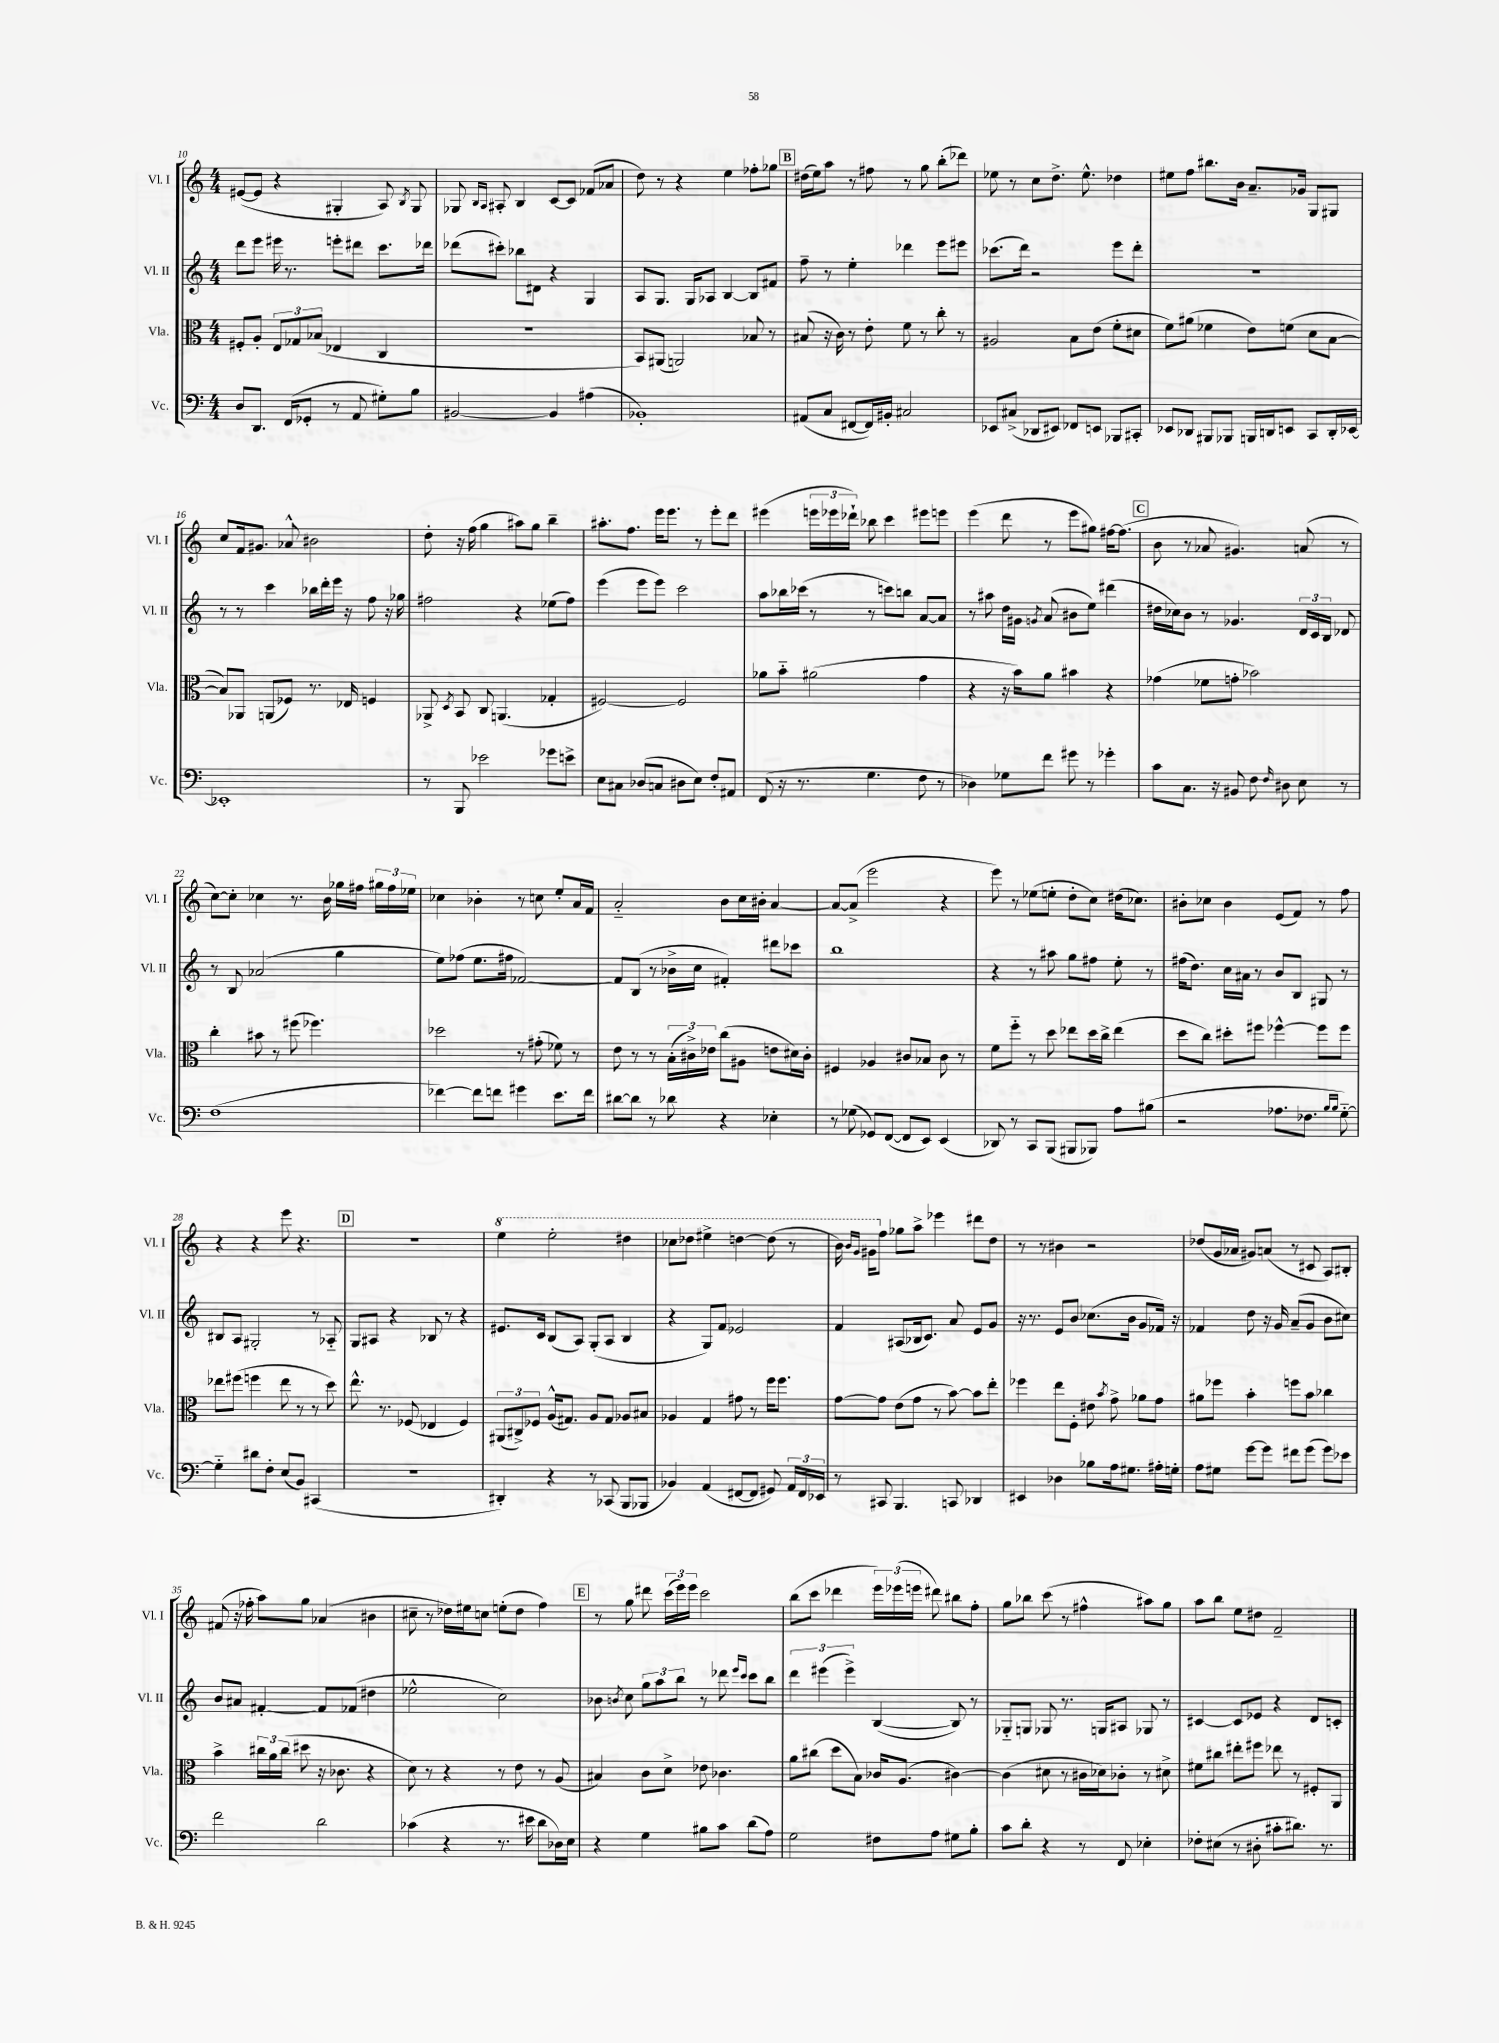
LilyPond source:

<<
\new StaffGroup <<
\new Staff = "s0" \with { instrumentName = "Vl. I" shortInstrumentName = "Vl. I" } {
    \clef treble \key c \major \numericTimeSignature \time 4/4
    \autoBeamOff eis'8[~( eis'8] r4 gis4-. a8) \acciaccatura { b8 } gis8 |
    ges8 \grace { b16[ a16] } ais8-. b4 c'8[~ c'8] fes'8[( aes'8] |
    d''8) r8 r4 e''4 fes''8[-. ges''8] |
    \mark \markup { \box "B" } dis''16[( e''16) a''8] r8 fis''8 r8 g''8 b''8[-.( des'''8]) |
    ees''8 r8 c''8[ d''8.]-> ees''8.-^ des''4 |
    eis''8[ f''8] bis''8.[ b'16] a'8.[-- ges'16] g8[ gis8] |
    c''8[ f'16 gis'8.] aes'8-^ bis'2 |
    d''8-. r16 f''16( g''4 ais''8[) g''8] b''4-- |
    ais''8.[-. f''8.] e'''16[ e'''8.] r8 e'''8[-. d'''8] |
    eis'''4( \tuplet 3/2 { e'''16[ ees'''16 des'''16]-!) } bes''8 c'''4 eis'''8[ e'''8] |
    e'''4( d'''8 r8 e'''8[ gis''8]) fis''16[~ fis''8.]( |
    \mark \markup { \box "C" } b'8 r8 aes'8 gis'4.) a'8( r8 |
    c''8[~) c''8]-. ces''4 r8. b'16 ges''16[ fis''16] \tuplet 3/2 { gis''16[ fis''16 ees''16] } |
    ces''4 bes'4-. r8 c''8 e''8[-. a'16 f'16] |
    a'2-_ b'8[ c''16 bis'16]-. a'4~ |
    a'8[~ a'8]->( e'''2 r4 |
    e'''8) r8 ees''8[( e''8]-. d''8[-. c''8]) dis''16[( ces''8.]) |
    bis'8[-. ces''8] bis'4 e'8[( f'8]) r8 f''8 |
    r4 r4 e'''8 r4. |
    \mark \markup { \box "D" } R1 |
    \ottava #1 e'''4 e'''2-. dis'''4 |
    ces'''8[ des'''8] eis'''4-> d'''4~ d'''8( r8 |
    b''16) \grace { b''16[ g''16] } gis''16[ \ottava #0 f''8] ges''8[ a''8]-> ees'''4 dis'''8[ d''8] |
    r8 r8 bis'4 r2 |
    des''8[( g'16 aes'16] gis'8[) a'8]( r8 cis'8 a8[) bis8]-. |
    fis'8( r16 fes''16-. a''8[) g''8] aes'4( bis'4 |
    cis''8-- r8 des''16[) eis''16 c''8] e''8[-.( des''8] f''4) |
    \mark \markup { \box "E" } r8 g''8 dis'''8 \tuplet 3/2 { c'''16[( e'''16) e'''16] } c'''2 |
    b''8[( c'''8] des'''4 \tuplet 3/2 { e'''16[) ees'''16( e'''16] } dis'''8) bis''8[ f''8]-. |
    g''8[ bes''8] c'''8( r8 fis''4-^ ais''8[) g''8] |
    a''8[ b''8] e''8[ dis''8] f'2-- \bar "|." |
}
\new Staff = "s1" \with { instrumentName = "Vl. II" shortInstrumentName = "Vl. II" } {
    \clef treble \key c \major \numericTimeSignature \time 4/4
    \autoBeamOff d'''8[ e'''8] eis'''16 r8. e'''8[-. dis'''8] c'''8.[ des'''16] |
    des'''8[( cis'''8]-.) bes''8[ dis'8] r4 g4 |
    a8[ g8.] g16[ aes8] b4~ b8[ fis'8] |
    \mark \markup { \box "B" } f''8-- r8 e''4-. des'''4 e'''8[ eis'''8] |
    ces'''8.[( d'''16]) r2 e'''8[ d'''8]-. |
    R1 |
    r8 r8 c'''4 bes''16[ d'''16-. e'''16] r16 f''8 r16 ges''16 |
    fis''2 r4 ees''8[( fis''8]) |
    e'''4( e'''8[ e'''8]) c'''2 |
    a''8[ bes''16 ces'''16]( r8 r8 c'''8[) b''8] a'8[~ a'8] |
    r8 ais''8 d''16[ gis'16] \acciaccatura { g'8 } a'8( bis'8[ e''8]) dis'''4( |
    \mark \markup { \box "C" } dis''16[ ces''16) b'8] r8 ges'4. \tuplet 3/2 { d'16[ c'16 b16] } des'8 |
    r8 b8 aes'2( g''4 |
    e''8[) fes''8]( e''8.[ fis''16] fes'2~) |
    fes'8[ b8]( r8 bes'16[-> c''16] fis'4-.) dis'''8[ ces'''8] |
    b''1 |
    r4 r8 ais''8 g''8[ fis''8] e''8-. r8 |
    fis''16[( d''8.]) c''16[ ais'16] r8 b'8[ b8] gis8 r8 |
    bis8[ a8] gis2-. r8 aes8-_ |
    \mark \markup { \box "D" } g8[ ais8] r4 bes8 r8 r4 |
    eis'8.[ c'16] b8[( a8]) g8[-.( a8] b4 |
    r4 g8[) f'8] ees'2 |
    f'4 ais8[( bes16 c'8.]) a'8 e'8[ g'8] |
    r16 r8. e'8[ b'8] ces''8.[( b'16] g'8[ fes'16]) r16 |
    fes'4 d''8 r16 g'16 a'8[--( g'8] b'8[ cis''8]) |
    b'8[ ais'8] fis'4~-. fis'8[ fes'8]( dis''4 |
    ees''2-^ c''2) |
    \mark \markup { \box "E" } bes'8 \acciaccatura { b'8 } c''8 \tuplet 3/2 { g''8[ a''8 b''8] } r8 des'''8 \grace { e'''16[ c'''16] } c'''8[ b''8] |
    \tuplet 3/2 { d'''4 eis'''4( eis'''4->) } b4~( b8) r8 |
    ges8[-_ g8] ges8 r8. g16[ ais8] ges8 r8 |
    cis'4~ cis'8[ ees'8] r4 d'8[ c'8]-. \bar "|." |
}
\new Staff = "s2" \with { instrumentName = "Vla." shortInstrumentName = "Vla." } {
    \clef alto \key c \major \numericTimeSignature \time 4/4
    \autoBeamOff fis8[-. a8]-. \tuplet 3/2 { e8[ ges8 bes8]( } ees4 c4 |
    r1 |
    b,8[) ais,8]( a,2) bes8 r8 |
    \mark \markup { \box "B" } bis8( r16 c'16) r8 e'8-. f'8 r8 c''8-. r8 |
    ais2 b8[ e'8]( f'8[-. dis'8] |
    f'8[) ais'8]( fes'4 e'8[) f'8]( d'8[ b8]~ |
    b8[) aes,8] a,8[( fes8]) r8. ees16 f4 |
    aes,8-> \acciaccatura { d8 } b,8 c8 a,4.( ges4-. |
    fis2~) fis2 |
    aes'8[ b'8]-_ ais'2( g'4 |
    r4 r16 b'16[) a'8] bis'4 r4 |
    \mark \markup { \box "C" } ges'4( fes'8[ g'8]-. bes'2) |
    c''4-. bis'8 r8 fis''8( fes''4.) |
    des''2 r8 gis'8-.( fes'8) r8 |
    e'8 r8 r8 \tuplet 3/2 { b16[-.( cis'16->) ees'16] } c''8[( ais8] e'8[ dis'16) cis'16]-. |
    fis4 aes4 cis'8[ bes8] cis'8 r8 |
    f'8[ f''8]-_ r8 d''8 ees''8[ d''16 c''16]-> ees''4( |
    d''8[ c''8]) dis''8[-. fis''8] fes''4~-^ fes''8[ fes''8] |
    ees''8[ fis''8]( f''4 ees''8 r8 r8 d''8) |
    \mark \markup { \box "D" } e''8.-^ r8. fes8( ees4 fes4) |
    \tuplet 3/2 { ais,8[( cis8->) fes8] } a16[-^( gis8.]) a8[ gis8] aes8[ bis8] |
    aes4 g4 gis'8 r8 f''16[ f''8.] |
    g'8[~ g'8] e'8[( g'8] r8 b'8~) b'8[ e''8]-. |
    fes''4 e''8[ f8]-. eis'8 \acciaccatura { b'8 } g'8-> aes'8[ g'8] |
    ais'8[ fes''8] b'4-. f''8[ b'8] ces''4 |
    b'4-> \tuplet 3/2 { cis''16[ a'16 cis''16]( } dis''8 r16 ces'8. r4 |
    d'8) r8 r4 r8 e'8 r8 a8( |
    \mark \markup { \box "E" } bis4) c'8[ d'8]-> ees'8 ces'4. |
    a'8[ cis''8]( d''8[ b8]) ces'16[ a8.]( cis'4~) |
    cis'4( dis'8 r8 cis'16[ des'16) ces'8]-. r8 dis'8-> |
    fis'8[ cis''8] eis''8[-. fis''8] ees''8 r8 fis8[-. a,8] \bar "|." |
}
\new Staff = "s3" \with { instrumentName = "Vc." shortInstrumentName = "Vc." } {
    \clef bass \key c \major \numericTimeSignature \time 4/4
    \autoBeamOff d8[ d,8.] f,16[( ges,8]-. r8 a,8 gis8[-.) b8] |
    bis,2~ bis,4 ais4( |
    bes,1-.) |
    \mark \markup { \box "B" } ais,8[( c8] fis,8[~ fis,16) bis,16]-. cis2 |
    ees,8[ cis8]->( des,8[ eis,8]) fes,8[ e,8] bes,,8[ cis,8]-. |
    ees,8[ des,8] bis,,8[ bes,,8] b,,16[ d,16 e,8] c,8[ d,16-. ees,16]~ |
    ees,1-. |
    r8 b,,8 ees'2 ges'8[ e'8]-> |
    e8[ cis8] des8[( c8] dis8[ e8]) f8[-. ais,8] |
    f,8( r16 r8. g4. f8 r8 |
    des4) ges8[ f'8] gis'8 r8 ges'4-. |
    \mark \markup { \box "C" } c'8[ c8.] r16 bis,8 f8 \grace { f16 } dis8 e8 r8 |
    f1( |
    fes'4~) fes'8[ f'8] gis'4 e'8.[ f'16] |
    dis'8[~ dis'8] r8 des'8 r4 ees4-. |
    r8 ges8( ges,8[) f,8]~( f,8[ e,8]) e,4( |
    des,8) r8 c,8[ b,,8]( bis,,8[ bes,,8]) a8[ bis8]( |
    r2 aes8.[ fes8.] \grace { b16[ b16] } g8~-_) |
    g4-_ dis'8[ f8]-. e8[( b,8]) cis,4( |
    \mark \markup { \box "D" } r1 |
    dis,4-.) r4 r8 ces,8( b,,8[ bes,,8] |
    bes,4) a,4( fis,8[~ fis,8] gis,8) \tuplet 3/2 { a,16[ fis,16 ees,16] } |
    r8 cis,8 b,,4. c,8 des,4 |
    eis,4 des4 bes8[ a16 gis8.] ais16[-. g16]-. |
    a8[ gis8] g'8[~ g'8] fis'8[ g'8]( g'8[) ees'8] |
    f'2 d'2 |
    ces'4( r4 r8. eis'16 d'8[ des16) e16] |
    \mark \markup { \box "E" } r4 g4 bis8[ c'8] d'8[( a8]) |
    g2 fis8[ a8] gis8[ b8]-. |
    c'8[ d'8]-. r4 r8 f,8 ees4-. |
    fes8[-. eis8]( r8 dis8-. cis'8[-. dis'8.]) r8. \bar "|." |
}
>>
>>
\layout { \context { \Score currentBarNumber = #10 } }
